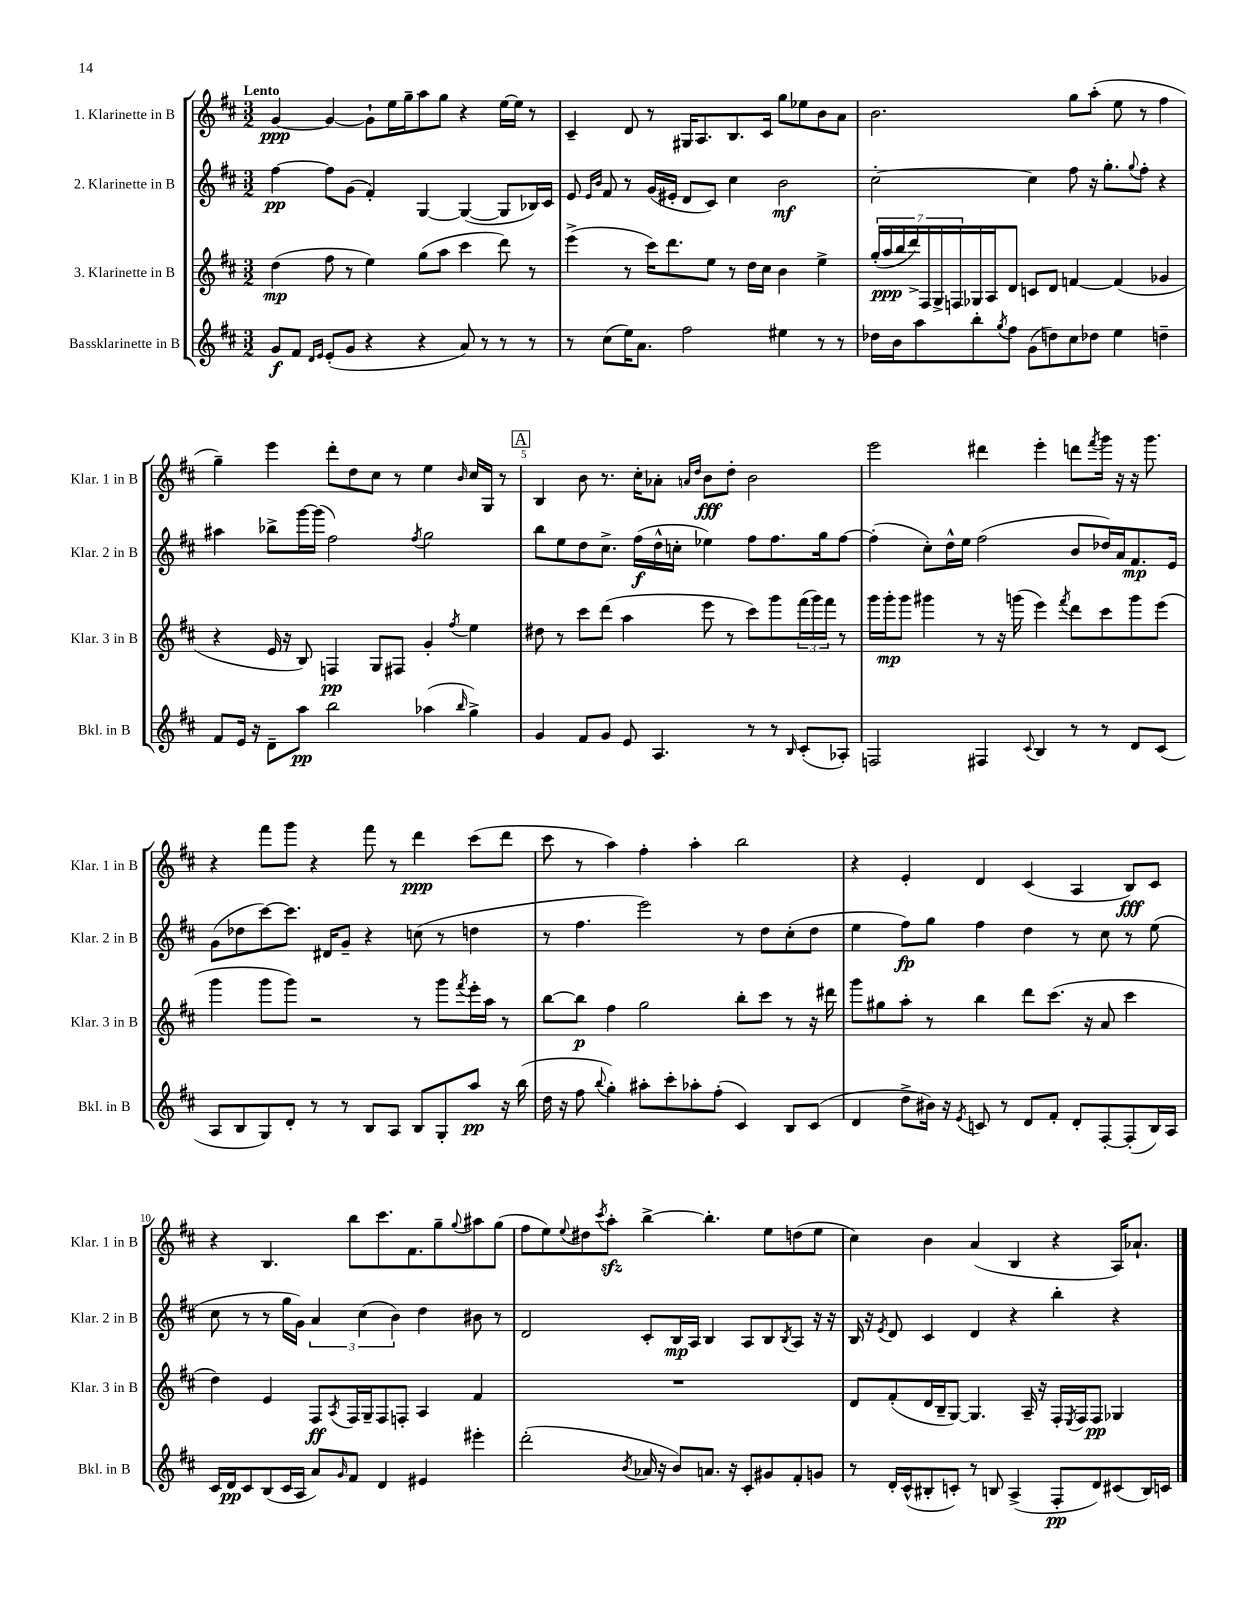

**kern	**dynam	**kern	**dynam	**kern	**dynam	**kern	**dynam
*part4	*part4	*part3	*part3	*part2	*part2	*part1	*part1
*staff4	*staff4	*staff3	*staff3	*staff2	*staff2	*staff1	*staff1
*I"Bassklarinette in B	*	*I"3. Klarinette in B	*	*I"2. Klarinette in B	*	*I"1. Klarinette in B	*
*I'Bkl. in B	*	*I'Klar. 3 in B	*	*I'Klar. 2 in B	*	*I'Klar. 1 in B	*
*clefG2	*	*clefG2	*	*clefG2	*	*clefG2	*
*k[f#c#]	*	*k[f#c#]	*	*k[f#c#]	*	*k[f#c#]	*
*M3/2	*	*M3/2	*	*M3/2	*	*M3/2	*
=1	=1	=1	=1	=1	=1	=1	=1
!	!	!	!	!	!	!LO:TX:a:B:t=Lento	!
8g/L	f	(4dd\	mp	[4ff#\	pp	[4g/	ppp
8f#/J	.	.	.	.	.	.	.
16qqd/LL	.	.	.	.	.	.	.
16qqe/JJ	.	.	.	.	.	.	.
(8e'/L	.	8ff#\	.	8ff#\L]	.	4g/_	.
8g/J	.	8r	.	(8g\J	.	.	.
4r	.	4ee\)	.	4f#'/)	.	8g`\L]	.
.	.	.	.	.	.	16ee\L	.
.	.	.	.	.	.	16gg~\J	.
4r	.	(8gg\L	.	[4G/	.	8aa\	.
.	.	8aa\J	.	.	.	8gg\J	.
8a/)	.	4ccc#\	.	(4G/_	.	4r	.
8r	.	.	.	.	.	.	.
8r	.	8ddd\)	.	8G/L]	.	[16ee\LL	.
.	.	.	.	.	.	16ee\JJ]	.
8r	.	8r	.	16B-X/L)	.	8r	.
.	.	.	.	16c#/JJ	.	.	.
=2	=2	=2	=2	=2	=2	=2	=2
8r	.	(4eee^\	.	8e/	.	4c#~/	.
.	.	.	.	16qqe/LL	.	.	.
.	.	.	.	16qqb/JJ	.	.	.
(8cc#\L	.	.	.	8f#/	.	.	.
16ee\K)	.	8r	.	8r	.	8d/	.
8.a\J	.	.	.	.	.	.	.
.	.	16ccc#\KL)	.	(16g/LL	.	8r	.
.	.	8.ddd\	.	16e#X'/JJ	.	.	.
2ff#\	.	.	.	8d/L	.	16G#X/KL	.
.	.	.	.	.	.	8.A/	.
.	.	8ee\J	.	8c#/J)	.	.	.
.	.	8r	.	4cc#\	.	8.B/	.
.	.	16dd\LL	.	.	.	.	.
.	.	16cc#\JJ	.	.	.	16c#/Jk	.
4ee#X\	.	4b\	.	2b\	mf	8gg\L	.
.	.	.	.	.	.	8ee-X\	.
8r	.	4ee^\	.	.	.	8b\	.
8r	.	.	.	.	.	8a\J	.
=3	=3	=3	=3	=3	=3	=3	=3
16dd-X\LL	.	(28gg'/LL	.	[2cc#'\	.	2.b\	.
.	.	28aa/	ppp	.	.	.	.
16b\J	.	.	.	.	.	.	.
.	.	28bb/	.	.	.	.	.
.	.	28ddd^/)	.	.	.	.	.
8aa\	.	.	.	.	.	.	.
.	.	28F#/	.	.	.	.	.
.	.	28G^/	.	.	.	.	.
.	.	28Fn/	.	.	.	.	.
8bb'\	.	16G-X/	.	.	.	.	.
.	.	16A/J	.	.	.	.	.
8qgg/	.	.	.	.	.	.	.
8ff#\J	.	8d/J	.	.	.	.	.
(8g\L	.	8cn/L	.	4cc#\]	.	.	.
8ddn\)	.	8d/J	.	.	.	.	.
8cc#\	.	[4fn/	.	8ff#\	.	8gg\L	.
8dd-X\J	.	.	.	16r	.	(8aa'\J	.
.	.	.	.	8.gg'\L	.	.	.
4ee\	.	(4f/]	.	.	.	8ee\	.
.	.	.	.	8qqgg/	.	.	.
.	.	.	.	8ff#'\J	.	8r	.
4ddn~\	.	4g-X/	.	4r	.	4ff#\	.
!!LO:LB:g=z
=4	=4	=4	=4	=4	=4	=4	=4
8f#/L	.	4r	.	4aa#X\	.	4gg~\)	.
16e/Jk	.	.	.	.	.	.	.
16r	.	.	.	.	.	.	.
8d~\L	.	16e/	.	8bb-X^\L	.	4eee\	.
.	.	16r	.	.	.	.	.
8aa\J	pp	8B/)	.	[16ggg\L	.	.	.
.	.	.	.	(16ggg\JJ]	.	.	.
2bb\	.	4Fn/	pp	2ff#\)	.	8ddd'\L	.
.	.	.	.	.	.	8dd\	.
.	.	8G/L	.	.	.	8cc#\J	.
.	.	8F#X/J	.	.	.	8r	.
.	.	.	.	8qff#/	.	.	.
(4aa-X\	.	4g'/	.	2gg\	.	4ee\	.
16qqbb/	.	8qff#/	.	.	.	16qqb/	.
4gg^\)	.	4ee\	.	.	.	16cc#/LL	.
.	.	.	.	.	.	16G/JJ	.
.	.	.	.	.	.	8r	.
!!LO:REH:place=s1:t=A
=5	=5	=5	=5	=5	=5	=5	=5
4g/	.	8dd#X\	.	8bb\L	.	4B/	.
.	.	8r	.	8ee\	.	.	.
8f#/L	.	8ccc#\L	.	8dd\	.	8b\	.
8g/J	.	(8ddd\J	.	8.cc#^\J	.	8.r	.
8e/	.	4aa\	.	.	.	.	.
.	.	.	.	(16ff#\LL	f	16cc#'\KL	.
4.A/	.	.	.	16dd^^\	.	8a-X'\J	.
.	.	.	.	16ccn'\JJ	.	.	.
.	.	.	.	.	.	16qqan/LL	.
.	.	.	.	.	.	16qqdd/JJ	.
.	.	8eee\	.	4ee-X\)	.	8b\L	fff
.	.	8r	.	.	.	8dd'\J	.
8r	.	8ccc#\L)	.	8ff#\L	.	2b\	.
8r	.	8ggg\	.	8.ff#\	.	.	.
16qqB/	.	.	.	.	.	.	.
(8c#'/L	.	(24fff#\L	.	.	.	.	.
.	.	24ggg\)	.	.	.	.	.
.	.	.	.	16gg\k	.	.	.
.	.	24fff#\JJ	.	.	.	.	.
8A-X'/J)	.	8r	.	[8ff#\J	.	.	.
=6	=6	=6	=6	=6	=6	=6	=6
2Fn/	.	16ggg\LL	.	(4ff#'\]	.	2eee\	.
.	.	16ggg'\J	mp	.	.	.	.
.	.	8ggg\J	.	.	.	.	.
.	.	4ggg#X\	.	8cc#'\L)	.	.	.
.	.	.	.	16dd^^\L	.	.	.
.	.	.	.	16ee\JJ	.	.	.
4F#X/	.	8r	.	(2ff#\	.	4ddd#X\	.
.	.	16r	.	.	.	.	.
.	.	(16gggn\	.	.	.	.	.
8qqc#/	.	.	.	.	.	.	.
4B/	.	4eee\)	.	.	.	4eee'\	.
.	.	8qfff#/	.	.	.	.	.
8r	.	8ddd\L	.	8b/L	.	8dddn\L	.
.	.	.	.	.	.	8qfff#/	.
8r	.	8ccc#\	.	16dd-X/L)	.	16ggg\Jk	.
.	.	.	.	16a/J	.	16r	.
8d/L	.	8ggg\	.	8.f#/	mp	16r	.
.	.	.	.	.	.	8.ggg\	.
(8c#/J	.	(8eee\J	.	.	.	.	.
.	.	.	.	16e/Jk	.	.	.
!!LO:LB:g=z
=7	=7	=7	=7	=7	=7	=7	=7
8A/L	.	4ggg\	.	(8g\L	.	4r	.
8B/	.	.	.	8dd-X\	.	.	.
8G/)	.	8ggg\L	.	[8ccc#\)	.	8fff#\L	.
8d'/J	.	8ggg\J)	.	8.ccc#\J]	.	8ggg\J	.
8r	.	2r	.	.	.	4r	.
.	.	.	.	16d#X/KL	.	.	.
8r	.	.	.	8g~/J	.	.	.
8B/L	.	.	.	4r	.	8fff#\	.
8A/J	.	.	.	.	.	8r	.
8B/L	.	8r	.	(8ccn\	.	4ddd\	ppp
8G'/	.	8ggg\L	.	8r	.	.	.
.	.	8qfff#/	.	.	.	.	.
8aa/J	pp	16eee'\L	.	4ddn\	.	(8ccc#\L	.
.	.	16aa\JJ	.	.	.	.	.
16r	.	8r	.	.	.	8ddd\J	.
(16bb\	.	.	.	.	.	.	.
=8	=8	=8	=8	=8	=8	=8	=8
16dd\	.	[8bb\L	.	8r	.	8ccc#\	.
16r	.	.	.	.	.	.	.
8ff#\	.	8bb\J]	p	4.ff#\	.	8r	.
8qqbb/	.	.	.	.	.	.	.
4gg'\)	.	4ff#\	.	.	.	4aa\)	.
8aa#X'\L	.	2gg\	.	2eee\)	.	4ff#'\	.
8ccc#'\	.	.	.	.	.	.	.
8aa-X'\	.	.	.	.	.	4aa'\	.
(8ff#'\J	.	.	.	.	.	.	.
4c#/)	.	8bb'\L	.	8r	.	2bb\	.
.	.	8ccc#\J	.	8dd\L	.	.	.
8B/L	.	8r	.	(8cc#'\	.	.	.
(8c#/J	.	16r	.	8dd\J	.	.	.
.	.	16ddd#X\	.	.	.	.	.
=9	=9	=9	=9	=9	=9	=9	=9
4d/	.	8ggg\L	.	4ee\	.	4r	.
.	.	8gg#X\	.	.	.	.	.
8dd^\L	.	8aa'\J	.	8ff#\L)	fp	4e'/	.
16b#X\Jk)	.	8r	.	8gg\J	.	.	.
16r	.	.	.	.	.	.	.
8qe/	.	.	.	.	.	.	.
8cn/	.	4bb\	.	4ff#\	.	4d/	.
8r	.	.	.	.	.	.	.
8d/L	.	8ddd\L	.	4dd\	.	(4c#/	.
8f#'/J	.	(8.ccc#\J	.	.	.	.	.
8d'/L	.	.	.	8r	.	4A/	.
.	.	16r	.	.	.	.	.
[8F#'/	.	8a/	.	8cc#\	.	.	.
(8F#'/]	.	4ccc#\	.	8r	.	8B/L)	fff
16B/L)	.	.	.	(8ee\	.	8c#/J	.
16A/JJ	.	.	.	.	.	.	.
!!LO:LB:g=z
=10	=10	=10	=10	=10	=10	=10	=10
16c#/LL	.	4dd\)	.	8cc#\	.	4r	.
16d/J	pp	.	.	.	.	.	.
8c#/	.	.	.	8r	.	.	.
(8B/	.	4e/	.	8r	.	4.B/	.
16c#/L	.	.	.	16gg\LL	.	.	.
16A/JJ	.	.	.	16g\JJ)	.	.	.
8a/L)	.	8F#/L	ff	6a/	.	.	.
16qqg/	.	8qA/	.	.	.	.	.
8f#/J	.	16F#/L	.	.	.	8bb\L	.
.	.	.	.	(6cc#\	.	.	.
.	.	16G~/J	.	.	.	.	.
4d/	.	8F#/	.	.	.	8.ccc#\	.
.	.	.	.	6b\)	.	.	.
.	.	8Fn'/J	.	.	.	.	.
.	.	.	.	.	.	8.f#\	.
4e#X/	.	4A/	.	4dd\	.	.	.
.	.	.	.	.	.	8gg~\	.
.	.	.	.	.	.	8qqgg/	.
4eee#X'\	.	4f#/	.	8b#X\	.	8aa#X\	.
.	.	.	.	8r	.	(8gg\J	.
=11	=11	=11	=11	=11	=11	=11	=11
(2ddd'\	.	1.r	.	2d/	.	8ff#\L	.
.	.	.	.	.	.	8ee\)	.
.	.	.	.	.	.	8qqee/	.
.	.	.	.	.	.	8dd#X\	.
.	.	.	.	.	.	8qccc#/	.
.	.	.	.	.	.	8aazz'\J	.
8qb/	.	.	.	.	.	.	.
16a-X/	.	.	.	8c#'/L	.	[4bb^\	.
16r	.	.	.	.	.	.	.
8b/L)	.	.	.	16B/L	mp	.	.
.	.	.	.	16A/JJ	.	.	.
8.an/J	.	.	.	4B/	.	4.bb'\]	.
16r	.	.	.	.	.	.	.
8c#'/L	.	.	.	8A/L	.	.	.
8g#X/	.	.	.	8B/	.	8ee\L	.
.	.	.	.	8qB/	.	.	.
8f#'/	.	.	.	8A/J	.	(8ddn\	.
8gn/J	.	.	.	16r	.	8ee\J	.
.	.	.	.	16r	.	.	.
=12	=12	=12	=12	=12	=12	=12	=12
8r	.	8d/L	.	16B/	.	4cc#\)	.
.	.	.	.	16r	.	.	.
.	.	.	.	8qe/	.	.	.
16d'/LL	.	(8f#'/	.	8d/	.	.	.
(16c#^^/J	.	.	.	.	.	.	.
8B#X'/	.	16d/L	.	4c#/	.	4b\	.
.	.	16B~/J	.	.	.	.	.
8cn'/J)	.	[8G/J)	.	.	.	.	.
8r	.	4.G/]	.	4d/	.	(4a/	.
8Bn/	.	.	.	.	.	.	.
(4A^/	.	.	.	4r	.	4B/	.
.	.	16A~/	.	.	.	.	.
.	.	16r	.	.	.	.	.
8F#'/L	pp	16F#'/LL	.	4bb'\	.	4r	.
.	.	8qE/	.	.	.	.	.
.	.	16F#/J	.	.	.	.	.
8d/)	.	8F#/J	pp	.	.	.	.
(8c#X/	.	4G-X/	.	4r	.	16A/KL)	.
.	.	.	.	.	.	8.a-X`/J	.
16B/L)	.	.	.	.	.	.	.
16cn/JJ	.	.	.	.	.	.	.
==	==	==	==	==	==	==	==
*-	*-	*-	*-	*-	*-	*-	*-
